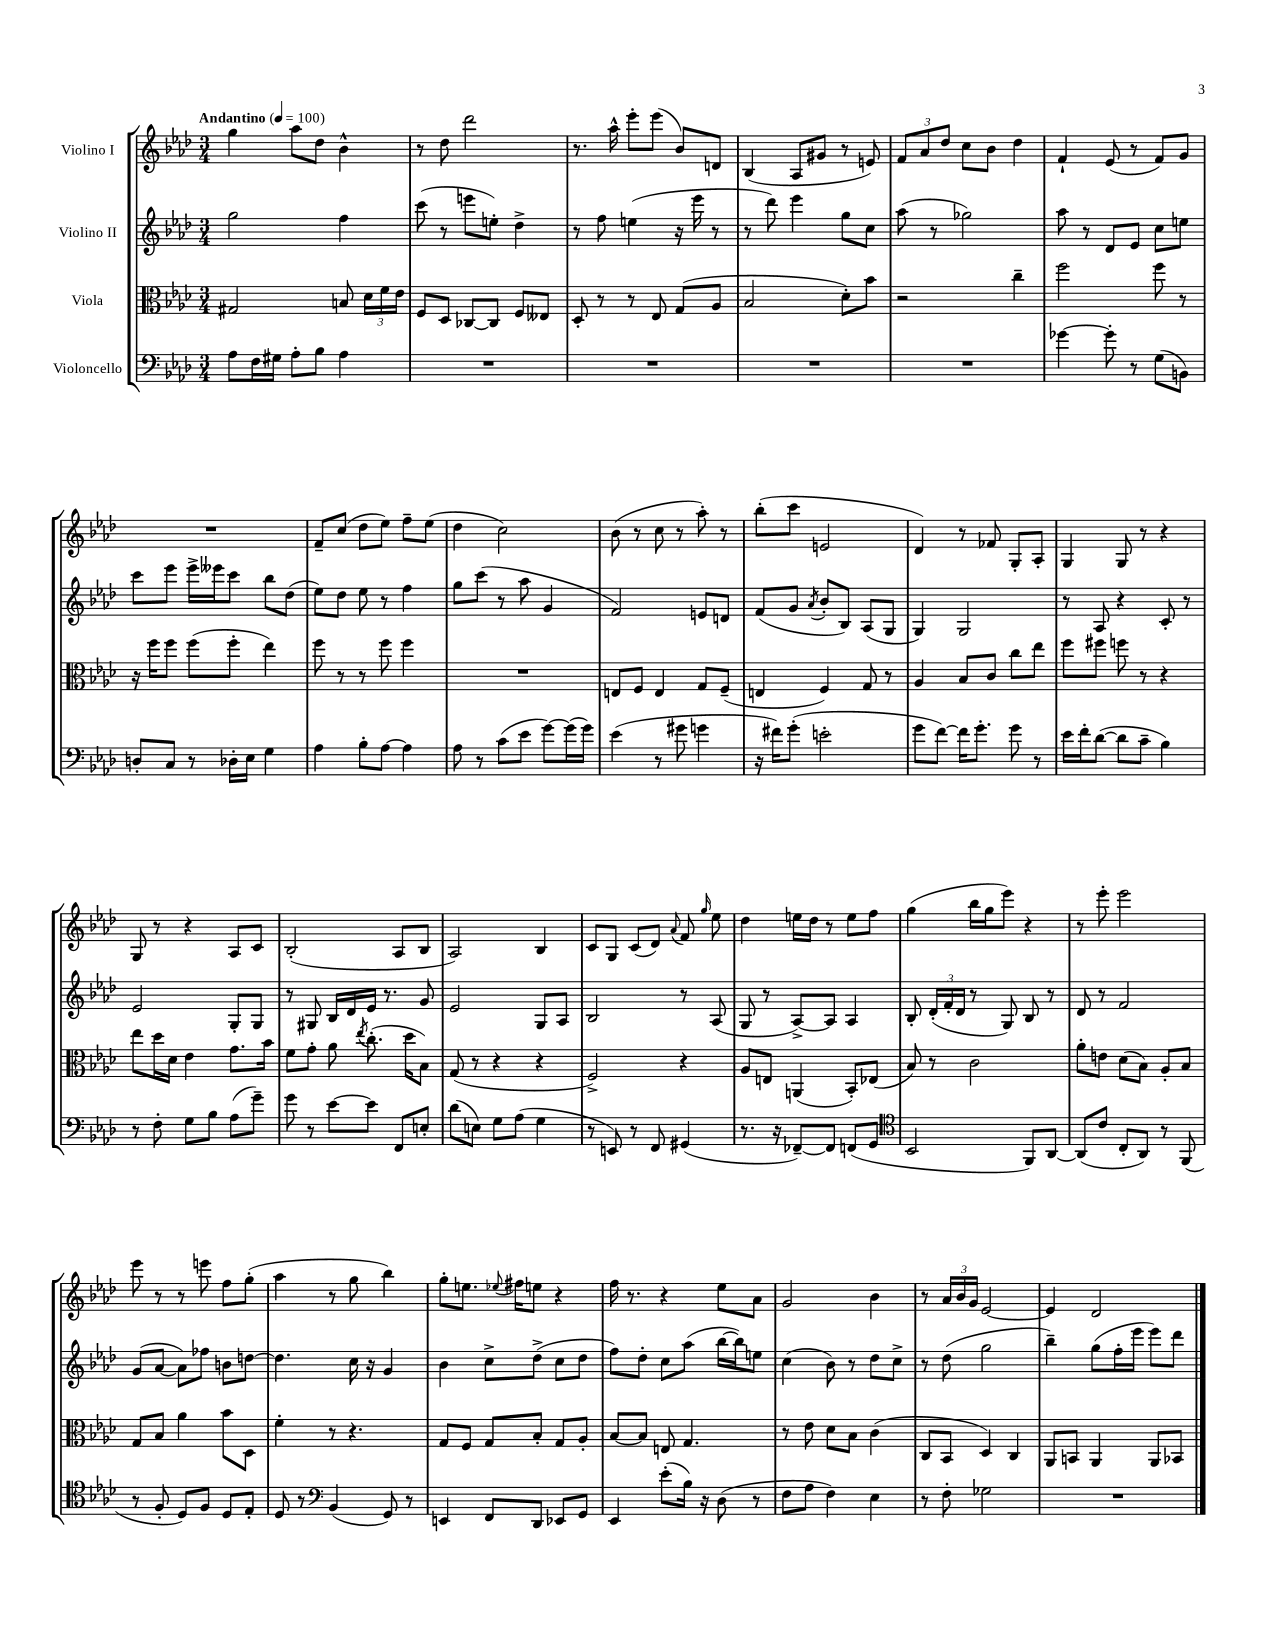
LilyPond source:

<<
\new StaffGroup <<
\new Staff = "s0" \with { instrumentName = "Violino I" } {
    \clef treble \key aes \major \numericTimeSignature \time 3/4 \tempo "Andantino" 4 = 100
    \autoBeamOff g''4 aes''8[ des''8] bes'4-^ |
    r8 des''8 des'''2 |
    r8. aes''16-^ ees'''8[-. ees'''8]( bes'8[) d'8] |
    bes4( aes8[ gis'8] r8 e'8) |
    \tuplet 3/2 { f'8[ aes'8 des''8] } c''8[ bes'8] des''4 |
    f'4-! ees'8( r8 f'8[) g'8] |
    R2. |
    f'8[-- c''8]( des''8[ ees''8]) f''8[-- ees''8]( |
    des''4 c''2) |
    bes'8( r8 c''8 r8 aes''8-.) r8 |
    bes''8[-.( c'''8] e'2 |
    des'4) r8 fes'8 g8[-. aes8]-. |
    g4 g8 r8 r4 |
    g8 r8 r4 aes8[ c'8] |
    bes2-.( aes8[ bes8] |
    aes2) bes4 |
    c'8[ g8] c'8[( des'8]) \appoggiatura { aes'8 } f'8 \grace { g''16 } ees''8 |
    des''4 e''16[ des''16] r8 e''8[ f''8] |
    g''4( bes''16[ g''16 ees'''8]) r4 |
    r8 ees'''8-. ees'''2 |
    ees'''8 r8 r8 e'''8 f''8[ g''8]-.( |
    aes''4 r8 g''8 bes''4) |
    g''8[-. e''8.] \appoggiatura { ees''8 } fis''16[ e''8] r4 |
    f''16 r8. r4 ees''8[ aes'8] |
    g'2 bes'4 |
    r8 \tuplet 3/2 { aes'16[ bes'16 g'16] } ees'2~ |
    ees'4 des'2 \bar "|." |
}
\new Staff = "s1" \with { instrumentName = "Violino II" } {
    \clef treble \key aes \major \numericTimeSignature \time 3/4
    \autoBeamOff g''2 f''4 |
    c'''8( r8 e'''8[ e''8]-.) des''4-> |
    r8 f''8 e''4( r16 ees'''16 r8 |
    r8 des'''8) ees'''4 g''8[ c''8] |
    aes''8( r8 ges''2) |
    aes''8 r8 des'8[ ees'8] c''8[ e''8] |
    c'''8[ ees'''8] ees'''16[-> eeses'''16 c'''8] bes''8[ des''8]( |
    ees''8[) des''8] ees''8 r8 f''4 |
    g''8[ c'''8]( r8 aes''8 g'4 |
    f'2) e'8[ d'8] |
    f'8[( g'8] \acciaccatura { aes'8 } bes'8[-. bes8]) aes8[( g8] |
    g4) g2 |
    r8 aes8 r4 c'8-. r8 |
    ees'2 g8[-. g8] |
    r8 gis8 bes16[ des'16 ees'16] r8. g'8 |
    ees'2 g8[ aes8] |
    bes2 r8 aes8( |
    g8 r8 aes8[~->) aes8] aes4 |
    bes8-. \tuplet 3/2 { des'16[-.( f'16-. des'16] } r8 g8) bes8 r8 |
    des'8 r8 f'2 |
    g'8[( aes'8]~ aes'8[) fes''8] b'8[ d''8]~ |
    d''4. c''16 r16 g'4 |
    bes'4 c''8[-> des''8]->( c''8[ des''8] |
    f''8[) des''8]-. c''8[ aes''8]( bes''16[~ bes''16) e''8] |
    c''4( bes'8) r8 des''8[ c''8]-> |
    r8 des''8( g''2 |
    bes''4--) g''8[( f''16-. ees'''16] ees'''8[) des'''8] \bar "|." |
}
\new Staff = "s2" \with { instrumentName = "Viola" } {
    \clef alto \key aes \major \numericTimeSignature \time 3/4
    \autoBeamOff gis2 b8 \tuplet 3/2 { des'16[ f'16 ees'16] } |
    f8[ des8] ces8[~ ces8] f8[ eeses8] |
    des8-. r8 r8 ees8 g8[( aes8] |
    bes2 des'8[-.) bes'8] |
    r2 c''4-- |
    f''2 f''8 r8 |
    r16 f''16[ f''8] f''8[( f''8]-. ees''4) |
    f''8 r8 r8 f''8 f''4 |
    R2. |
    e8[ f8] e4 g8[ f8]--( |
    e4 f4) g8 r8 |
    aes4 bes8[ c'8] c''8[ ees''8] |
    f''8[ fis''8] f''8 r8 r4 |
    ees''8[ des''16 des'16] ees'4 g'8.[ bes'16] |
    f'8[ g'8]-. aes'8 \acciaccatura { ees''8 } c''8.-.( des''16[ bes8]) |
    g8( r8 r4 r4 |
    f2->) r4 |
    aes8[ e8] a,4( bes,8[-.) ees8]( |
    bes8) r8 c'2 |
    aes'8[-. e'8] des'8[( bes8]) aes8[-. bes8] |
    g8[ bes8] aes'4 bes'8[ des8] |
    f'4-. r8 r4. |
    g8[ f8] g8[ bes8]-. g8[ aes8]-. |
    bes8[~ bes8] e8 g4. |
    r8 ees'8 des'8[ bes8] c'4( |
    c8[ bes,8] des4) c4 |
    aes,8[ b,8] aes,4 aes,8[ bes,8] \bar "|." |
}
\new Staff = "s3" \with { instrumentName = "Violoncello" } {
    \clef bass \key aes \major \numericTimeSignature \time 3/4
    \autoBeamOff aes8[ f16 gis16] aes8[-. bes8] aes4 |
    R2. |
    R2. |
    R2. |
    R2. |
    ges'4~ ges'8-. r8 g8[( b,8]) |
    d8[-. c8] r8 des16[-. ees16] g4 |
    aes4 bes8[-. aes8]~ aes4 |
    aes8 r8 c'8[( ees'8] g'8[~) g'16( g'16]) |
    ees'4( r8 gis'8 g'4 |
    r16 fis'16[) g'8]-.( e'2-. |
    g'8[ f'8]~) f'16[ g'8.]-. g'8 r8 |
    ees'16[ f'16-. des'8]~( des'8[ c'8]-- bes4) |
    r8 f8-. g8[ bes8] aes8[( g'8]--) |
    g'8 r8 ees'8[~ ees'8] f,8[ e8]-. |
    des'8[( e8]) g8[ aes8]( g4 |
    r8 e,8) r8 f,8 gis,4( |
    r8. r16 fes,8[~--) fes,8] f,8[( g,8] |
    \clef tenor bes,2 f,8[) aes,8]~ |
    aes,8[( c'8] c8[-. aes,8]) r8 f,8( |
    r8 f8-. des8[) f8] des8[ ees8]-. |
    des8 r8 \clef bass bes,4( g,8) r8 |
    e,4 f,8[ des,8] ees,8[ g,8] |
    ees,4 ees'8[-.( bes16]) r16 des8( r8 |
    f8[ aes8] f4) ees4 |
    r8 f8-. ges2 |
    R2. \bar "|." |
}
>>
>>
\layout { \context { \Score \remove "Bar_number_engraver" } }
